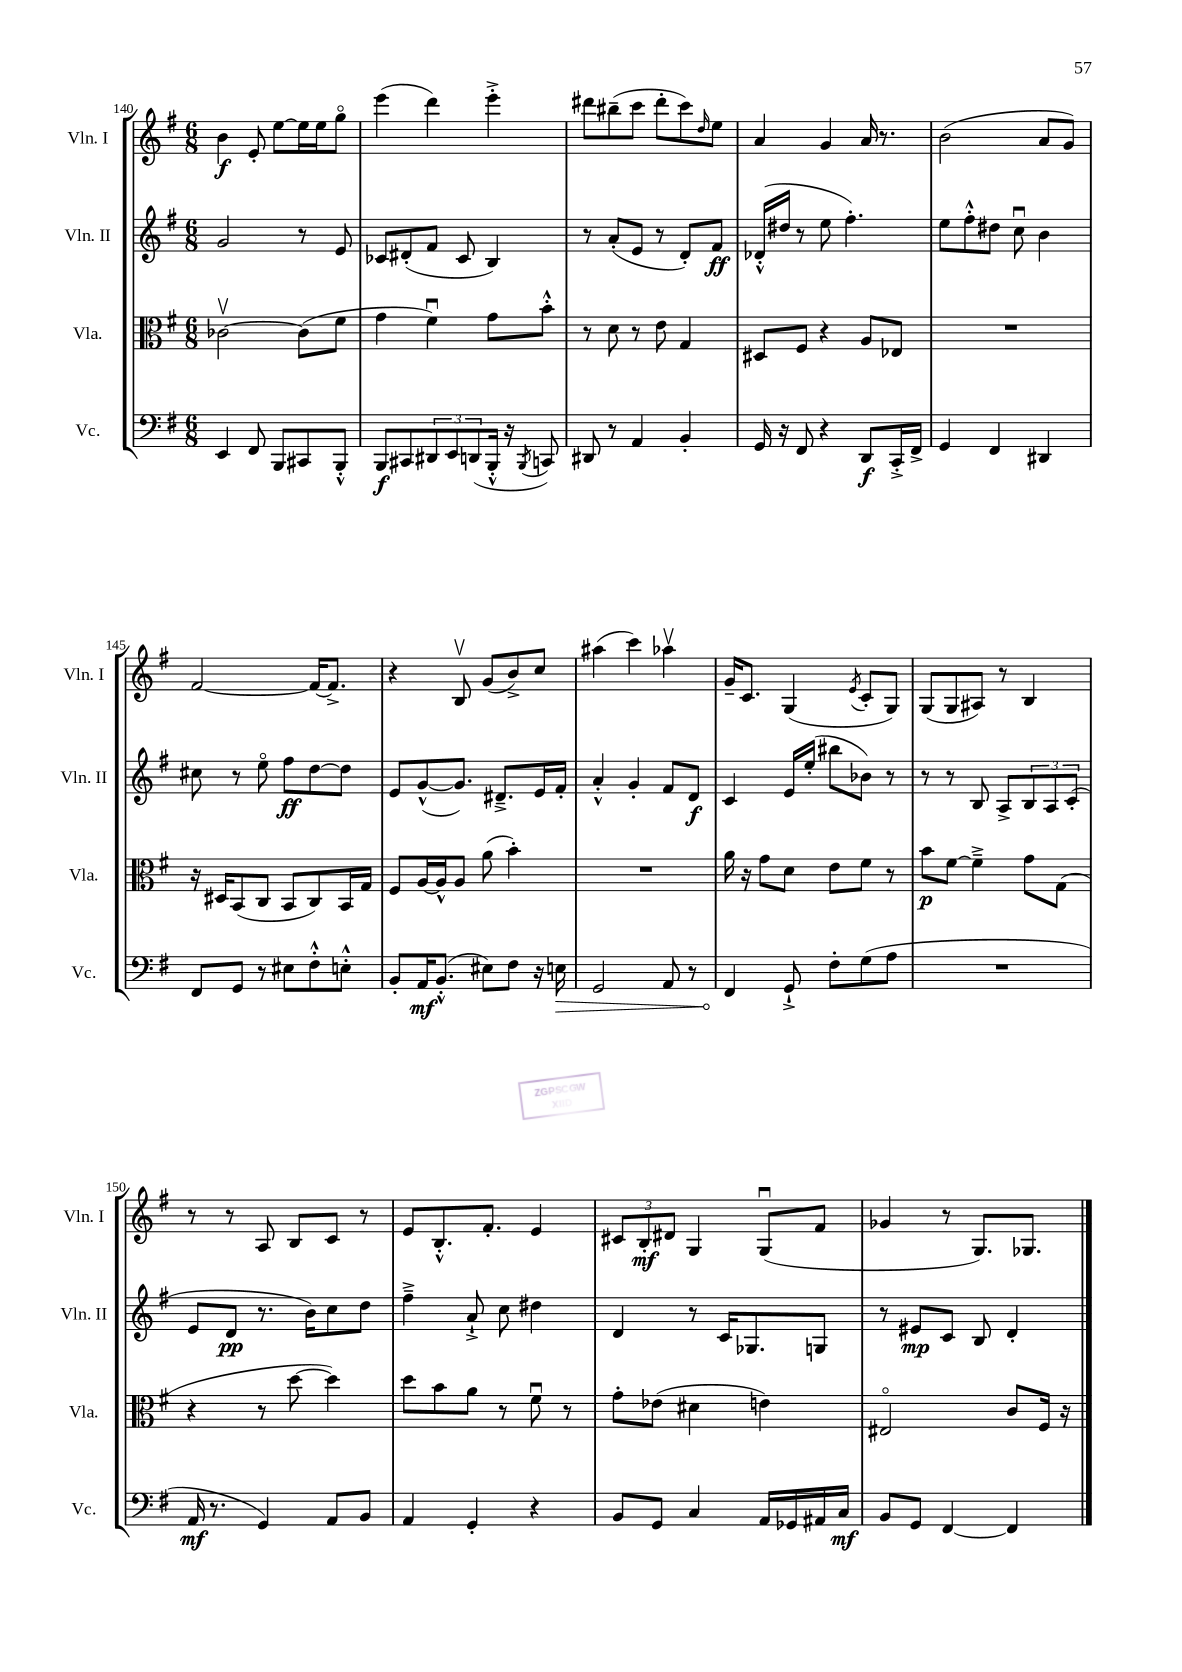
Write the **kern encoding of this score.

**kern	**kern	**kern	**kern
*staff4	*staff3	*staff2	*staff1
*clefF4	*clefC3	*clefG2	*clefG2
*k[f#]	*k[f#]	*k[f#]	*k[f#]
*M6/8	*M6/8	*M6/8	*M6/8
4EE/	[2c-v\	2g/	4b\
8FF#/	.	.	8e'/
8BBB/L	.	.	[8ee\L
8CC#/	(8c-\]L	8r	16ee\]L
.	.	.	16ee\J
8BBB'^^/J	8f#\J	8e/	8ggo\J
=	=	=	=
8BBB/L	4g\	8c-/L	(4eee\
8CC#/	.	(8d#'/	.
12DD#/	4f#u\)	8f#/J	4ddd\)
12EE/	.	.	.
.	.	8c-/	.
(12DD/	.	.	.
16BBB'^^/Jk	8g\L	4B/)	4eee'^\
16r	.	.	.
8qBBB/	.	.	.
8CC/)	8b'^^\J	.	.
=	=	=	=
8DD#/	8r	8r	8ddd#\L
8r	8d\	(8a'/L	(8bb#~\
4AA/	8r	8e/J	8ccc\J
.	8e\	8r	8ddd#'\L
4BB'/	4G/	8d'/L)	8ccc\)
.	.	.	16qqdd/
.	.	8f#/J	8ee\J
=	=	=	=
16GG/	8D#/L	(16d-'^^/LL	4a/
16r	.	16dd#/JJ	.
8FF#/	8F#/J	8r	.
4r	4r	8ee\	4g/
.	.	4.ff#'\)	.
8DD/L	8A/L	.	16a/
.	.	.	8.r
16CC'^/L	8E-/J	.	.
16FF#^/JJ	.	.	.
=	=	=	=
4GG/	2.r	8ee\L	(2b\
.	.	8ff#'^^\	.
4FF#/	.	8dd#\J	.
.	.	8ccu\	.
4DD#/	.	4b\	8a/L
.	.	.	8g/J)
=	=	=	=
8FF#/L	16r	8cc#\	[2f#/
.	16D#/LK	.	.
8GG/J	(8BB/	8r	.
8r	8C/J	8eeo\	.
8E#\L	8BB/L	8ff#\L	.
8F#'^^\	8C/)	[8dd\	16f#/_LK
.	.	.	8.f#^/]J
8E'^^\J	16BB/L	8dd\]J	.
.	16G/JJ	.	.
=	=	=	=
8BB'/L	8F#/L	8e/L	4r
16AA/K	[16A/L	([8g^^/	.
(8.BB'^^/J	16A^^/]J	.	.
.	8A/J	8.g/]J)	8Bv/
8E#\L)	(8a\	.	(8g/L
.	.	8.d#~^/L	.
8F#\J	4b'\)	.	8b^/)
16r	.	16e/L	8cc/J
16E\	.	16f#'/JJ	.
=	=	=	=
2GG/	2.r	4a'^^/	(4aa#\
.	.	4g'/	4ccc\)
8AA/	.	8f#/L	4aa-v\
8r	.	8d/J	.
=	=	=	=
4FF#/	16a\	4c/	16g~/LK
.	16r	.	8.c/J
.	8g\L	.	.
8GG`^/	8d\J	16e/LL	(4G/
.	.	(16ee'/JJ	.
8F#'\L	8e\L	8bb#\L	.
.	.	.	8qe/
(8G\	8f#\J	8b-\J)	8c'/L
8A\J	8r	8r	8G/J)
=	=	=	=
2.r	8b\L	8r	(8G/L
.	[8f#\J	8r	8G/
.	4f#~^\]	8B/	8A#/J)
.	.	8A^/L	8r
.	8g\L	12B/	4B/
.	.	12A/	.
.	(8G\J	.	.
.	.	(12c'/J	.
=	=	=	=
16AA/	4r	8e/L	8r
8.r	.	.	.
.	.	8d/J	8r
4GG/)	8r	8.r	8A/
.	[8dd\	.	8B/L
.	.	16b\LK)	.
8AA/L	4dd\])	8cc\	8c/J
8BB/J	.	8dd\J	8r
=	=	=	=
4AA/	8dd\L	4ff#~^\	8e/L
.	8b\	.	8.B'^^/
4GG'/	8a\J	8a`^/	.
.	.	.	8.f#'/J
.	8r	8cc\	.
4r	8f#u\	4dd#\	4e/
.	8r	.	.
=	=	=	=
8BB/L	8g'\L	4d/	12c#/L
.	.	.	12B'/
8GG/J	(8e-\J	.	.
.	.	.	12d#/J
4C/	4d#\	8r	4G/
.	.	16c/LK	.
.	.	8.G-/	.
16AA/LL	4e\)	.	(8Gu/L
16GG-/	.	.	.
16AA#/	.	8G/J	8f#/J
16C/JJ	.	.	.
=	=	=	=
8BB/L	2E#o/	8r	4g-/
8GG/J	.	8e#/L	.
[4FF#/	.	8c/J	8r
.	.	8B/	8.G/L)
4FF#/]	8c/L	4d'/	.
.	.	.	8.G-/J
.	16F#/Jk	.	.
.	16r	.	.
==	==	==	==
*-	*-	*-	*-
